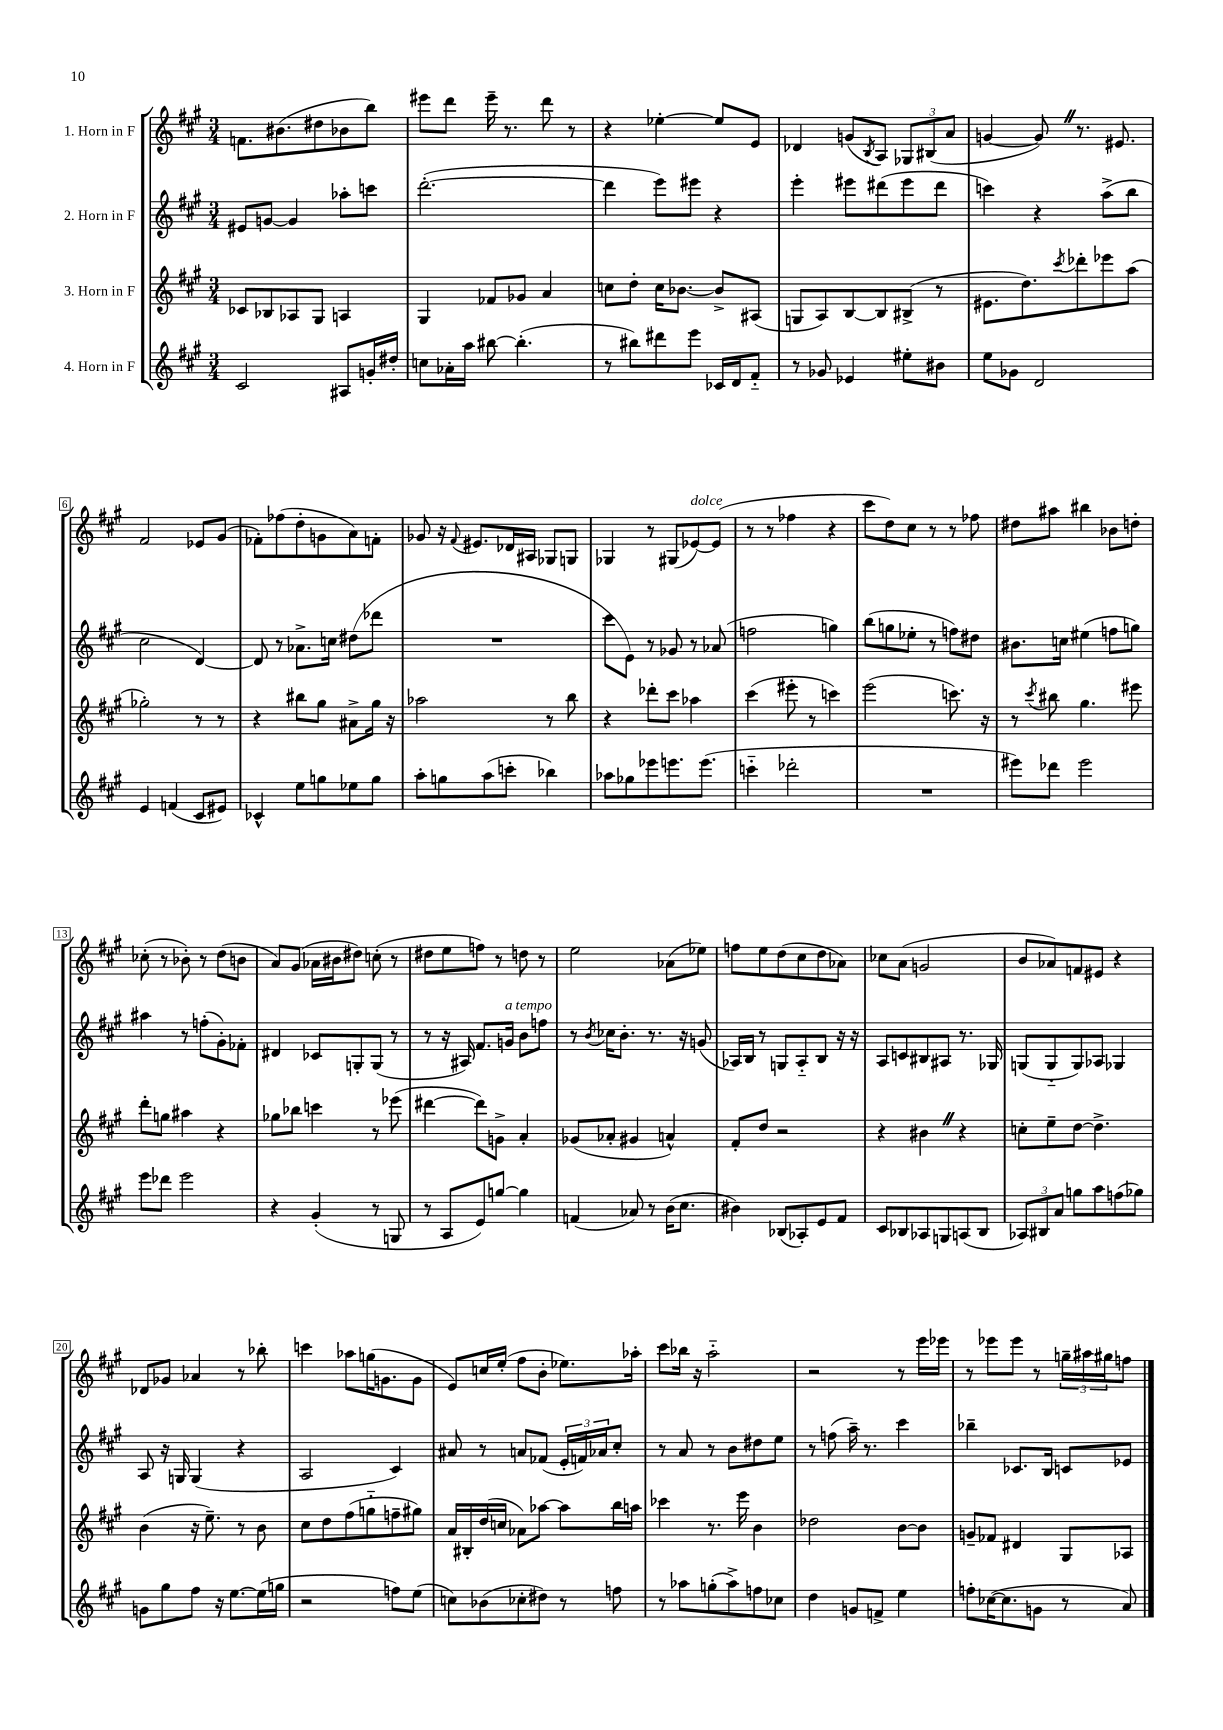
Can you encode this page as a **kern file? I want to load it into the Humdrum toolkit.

**kern	**kern	**kern	**kern
*part4	*part3	*part2	*part1
*staff4	*staff3	*staff2	*staff1
*I"4. Horn in F	*I"3. Horn in F	*I"2. Horn in F	*I"1. Horn in F
*clefG2	*clefG2	*clefG2	*clefG2
*k[f#c#g#]	*k[f#c#g#]	*k[f#c#g#]	*k[f#c#g#]
*M3/4	*M3/4	*M3/4	*M3/4
=1	=1	=1	=1
2c#/	8c-X/L	8e#X/L	8.fn\L
.	8B-X/	[8gn/J	.
.	.	.	(8.b#X\
.	8A-X/	4g/]	.
.	8G#/J	.	8dd#X\
8A#X/L	4An/	8aa-X'\L	8b-X\
16gn'/L	.	8cccn\J	8bb\J)
16dd#X'/JJ	.	.	.
=2	=2	=2	=2
8ccn\L	4G#/	([2.ddd'\	8eee#X\L
16a-X'\L	.	.	8ddd\J
16aa\JJ	.	.	.
[8bb#X\	8f-X/L	.	16eee#~\
.	.	.	8.r
(4.bb#'\]	8g-X/J	.	.
.	4a/	.	8ddd\
.	.	.	8r
=3	=3	=3	=3
8r	8ccn\L	4ddd\]	4r
8bb#X\L)	8dd'\J	.	.
8ddd#X\	16cc\KL	8eee\L)	[4ee-X'\
.	[8.b-X\J	.	.
8eee\J	.	8eee#X\J	.
16c-X/LL	8b-^/L]	4r	8ee-/L]
16d/J	.	.	.
8f#/J	(8A#X/J	.	8e/J
=4	=4	=4	=4
8r	8Gn/L	4eee'\	4d-X/
8g-X/	8A/)	.	.
4e-X/	[8B/	8eee#X\L	(8gn/L
.	.	.	8qB/
.	8B/]	(8ddd#X\	8A/J)
8ee#X'\L	(8B#X^/J	8eee#\	12G-X/L
.	.	.	(12B#X/
8b#X\J	8r	8ddd#\J	.
.	.	.	12a/J
=5	=5	=5	=5
8ee\L	8.e#X\L	4cccn\)	[4gn/
8g-X\J	.	.	.
.	8.dd\)	.	.
2d/	.	4r	8gZ/])
.	8qccc#/	.	.
.	8ddd-X'\	.	8.r
.	8eee-X\	(8aa^\L	.
.	.	.	8.e#X/
.	(8aa\J	8bb\J	.
!!LO:LB:g=z
=6	=6	=6	=6
4e/	2gg-X'\)	2cc#\	2f#/
(4fn/	.	.	.
8c#/L	8r	[4d/)	8e-X/L
8e#X/J)	8r	.	(8g#/J
=7	=7	=7	=7
4c-X^^/	4r	8d/]	8f-X'\L)
.	.	8r	(8ff-X\
8ee\L	8bb#X\L	8.a-X^\L	8dd'\
8ggn\	8gg#\J	.	8gn\
.	.	16ccn\Jk	.
8ee-X\	8a#X^\L	(8dd#X\L	8a\)
8gg\J	16gg#\Jk	8ddd-X\J	8fn'\J
.	16r	.	.
=8	=8	=8	=8
8aa'\L	2aa-X\	2.r	8g-X/
8ggn\	.	.	16r
.	.	.	8qqf#/
.	.	.	8.e#X/L
(8aa\	.	.	.
8cccn'\J	.	.	16d-X/L
.	.	.	16A#X/JJ
4bb-X\)	8r	.	8G-X/L
.	8bb\	.	8Gn/J
=9	=9	=9	=9
8aa-X\L	4r	8ccc#\L	4G-X/
8gg-X\	.	8e\J)	.
8eee-X\	8ddd-X'\L	8r	8r
8.eeen\	8ccc#\J	8g-X/	(8G#X/L
!	!	!	!LO:TX:a:i:t=dolce
.	4aa-X\	8r	[8e-X/)
(8.eee\J	.	.	.
.	.	(8a-X/	(8e-/J]
=10	=10	=10	=10
4cccn\	(4ccc#\	2ffn\	8r
.	.	.	8r
2ddd-X'\	8eee#X'\	.	4ff-X\
.	8r	.	.
.	4cccn\)	4ggn\)	4r
=11	=11	=11	=11
2.r	(2eee\	(8bb\L	8ccc#\L
.	.	8ggn\	8dd\)
.	.	8ee-X'\J	8cc#\J
.	.	8r	8r
.	8.cccn\)	8ffn\L)	8r
.	.	8dd#X\J	8ff-X\
.	16r	.	.
=12	=12	=12	=12
8eee#X\L)	8r	8.b#X\L	8dd#X\L
.	8qccc#/	.	.
8ddd-X\J	8bb#X\	.	8aa#X\J
.	.	16ccn\Jk	.
2eee#\	4.gg#\	(4ee#X\	4bb#X\
.	.	8ffn\L	8b-X\L
.	8eee#X\	8ggn\J)	8ddn'\J
!!LO:LB:g=z
=13	=13	=13	=13
8eee\L	8ddd'\L	4aa#X\	(8cc-X'\
8ddd-X\J	8ggn\J	.	8r
2eee\	4aa#X\	8r	8b-X'\)
.	.	(8ffn'\L	8r
.	4r	8g#'\)	(8dd\L
.	.	8f-X'\J	8bn\J
=14	=14	=14	=14
4r	8gg-X\L	4d#X/	8a/L)
.	8bb-X\J	.	(8g#/J
(4g#'/	4cccn\	8c-X/L	16a-X\LL
.	.	.	16b#X\J
.	.	8Gn'/	8dd#X\J)
8r	8r	(8G/J	(8ccn'\
8Gn/	(8eee-X\	8r	8r
=15	=15	=15	=15
8r	[4ddd#X\	8r	8dd#X\L
8A/L	.	16r	8ee\
.	.	16A#X/)	.
8e/)	8ddd#\L])	8.f#/L	8ffn\J)
[8ggn/J	8gn^\J	.	8r
!	!	!LO:TX:a:i:t=a tempo	!
.	.	16gn/Jk	.
4gg\]	4a'/	8b\L	8ddn\
.	.	8ffn\J	8r
=16	=16	=16	=16
(4fn/	(8g-X/L	8r	2ee\
.	.	8qb/	.
.	8a-X'/J	16cc-X\KL	.
.	.	8.b'\J	.
8a-X/)	4g#X/	.	.
8r	.	8.r	.
(16b\KL	4an^^/)	.	(8a-X\L
8.cc#\J	.	16r	.
.	.	(8gn/	8ee-X\J)
=17	=17	=17	=17
4b#X\)	8f#'/L	16A-X/LL)	8ffn\L
.	.	16B/JJ	.
.	8dd/J	8r	8ee\
(8B-X/L	2r	8Gn/L	(8dd\
8A-X'/)	.	8A-/	8cc#\
8e/	.	8B/J	8dd\
8f#/J	.	16r	8a-X\J)
.	.	16r	.
=18	=18	=18	=18
8c#/L	4r	8A/L	8cc-X\L
8B-X/	.	8cn/	(8a\J
8A-X/	4b#XZ\	8B#X/	2gn/
8Gn/	.	8A#X/J	.
(8An/	4r	8.r	.
8B-/J	.	.	.
.	.	16G-X/	.
=19	=19	=19	=19
12A-X/L)	8ccn'\L	(8Gn/L	8b/L
12B#X/	.	.	.
.	8ee~\	8G/	8a-X/)
12a/J	.	.	.
8ggn\L	[8dd\J	8G/)	8fn/
8aa\	4.dd^\]	8A-X/J	8e#X/J
(8ffn\	.	4G-X/	4r
8gg-X\J)	.	.	.
!!LO:LB:g=z
=20	=20	=20	=20
8gn\L	(4b\	8A/	8d-X/L
8gg#\	.	16r	8g-X/J
.	.	16Gn/	.
8ff#\J	16r	(4G/	4a-X/
.	8.ee~\)	.	.
16r	.	.	.
[8.ee\L	.	.	.
.	8r	4r	8r
(16ee\L]	8b\	.	8bb-X'\
16ggn\JJ	.	.	.
=21	=21	=21	=21
2r	8cc#\L	2A/	4cccn\
.	8dd\	.	.
.	(8ff#\	.	8aa-X\L
.	8ggn\	.	(16ggn\K
.	.	.	8.gn\
8ffn\L)	8ffn~\	4c#/)	.
(8ee\J	8gg#X\J)	.	8g\J
=22	=22	=22	=22
8ccn\L)	16a/LL	8a#X/	8e/L)
.	16B#X'/	.	.
(8b-X\	(16dd/	8r	16ccn/L
.	16ccn/JJ	.	(16ee'/JJ
8cc-X'\	8a-X\L)	8an/L	8ff#\L
8dd#X\J)	[8aa-X\J	(8f-X/J	8b'\J
8r	8aa-\L]	24e'/LL	8.ee-X\L)
.	.	24fn/)	.
.	.	24a-X/J	.
8ffn\	16bb\L	8cc#'/J	.
.	16aan\JJ	.	16aa-X'\Jk
=23	=23	=23	=23
8r	4ccc-X\	8r	8ccc#\L
8aa-X\L	.	8a/	16bb-X\Jk
.	.	.	16r
(8ggn'\	8.r	8r	2aa\
8aa-^\)	.	8b\L	.
.	16eee\	.	.
8ffn\	4b\	8dd#X\	.
8cc-X\J	.	8ee\J	.
=24	=24	=24	=24
4dd\	2dd-X\	8r	2r
.	.	(8ffn\	.
8gn/L	.	16aa~\)	.
.	.	8.r	.
8fn^/J	.	.	.
4ee\	[8b\L	4ccc#\	8r
.	8b\J]	.	16eee\LL
.	.	.	16eee-X\JJ
=25	=25	=25	=25
8ffn'\L	8gn~/L	4bb-X~\	8r
([16cc-X\K	8f-X/J	.	8eee-X\L
8.cc-\]	.	.	.
.	4d#X/	8.c-X/L	8eee-\J
8gn\J	.	.	8r
.	.	16B/Jk	.
8r	8G#/L	8cn/L	24ggn~\LL
.	.	.	24aa#X\
.	.	.	24gg#X\J
8a/)	8A-X/J	8e-X/J	8ffn\J
==	==	==	==
*-	*-	*-	*-
